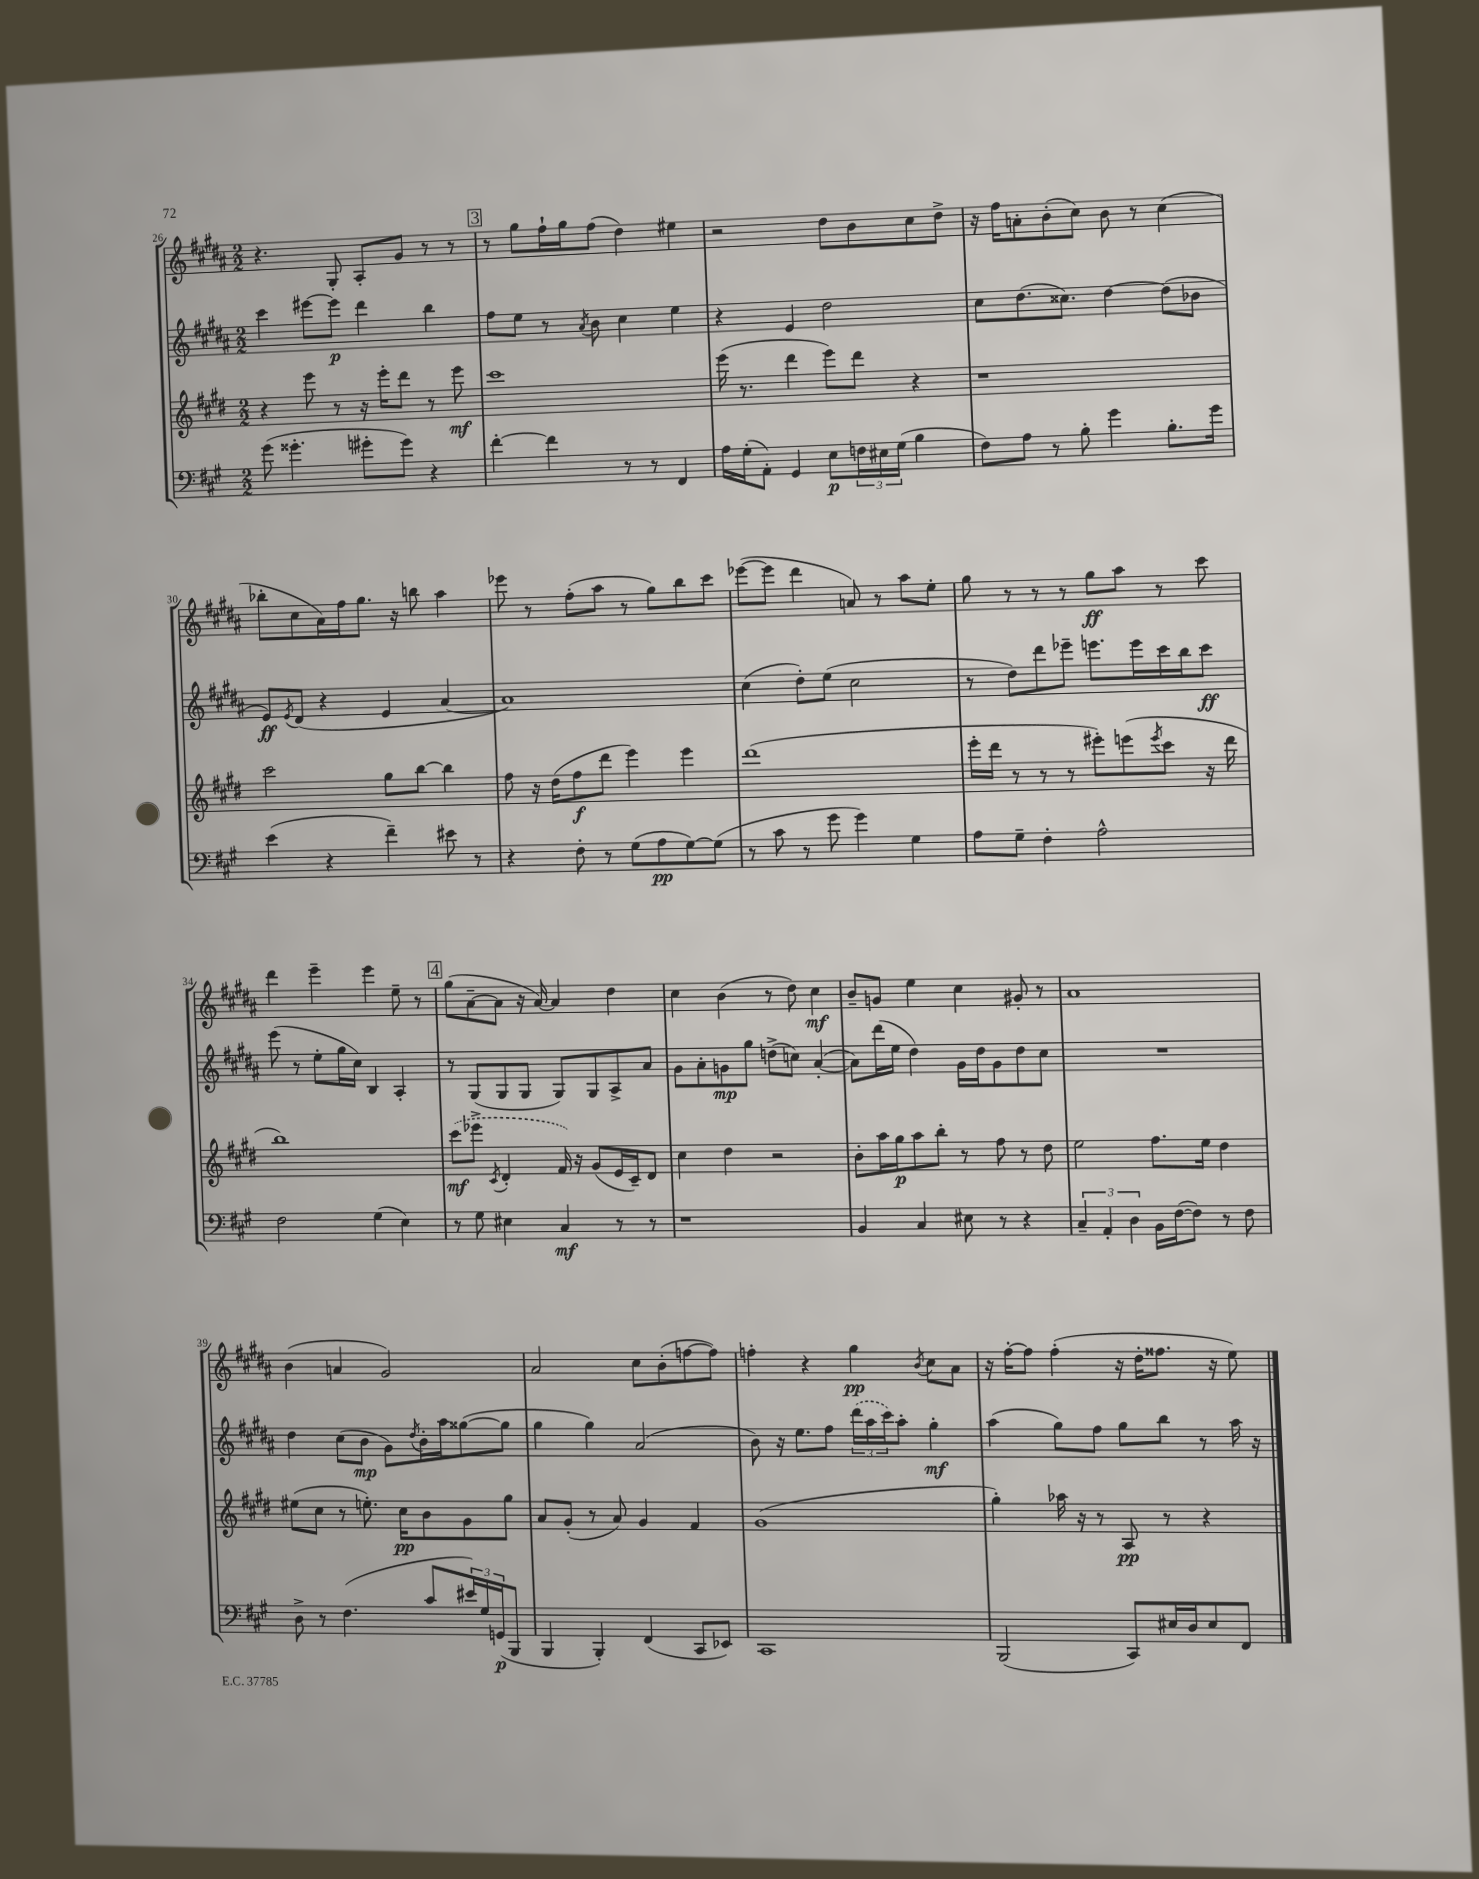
<<
\new StaffGroup <<
\new Staff = "s0" {
    \clef treble \key b \major \numericTimeSignature \time 2/2
    r4. gis8-. ais8-. gis'8 r8 r8 |
    \mark \markup { \box "3" } r8 gis''8 fis''16-! gis''16 fis''8( dis''4) eis''4 |
    r2 dis''8 b'8 cis''8 dis''8-> |
    r16 fis''16 a'8-. b'8-.( cis''8) b'8 r8 cis''4( |
    bes''8-. cis''8 ais'16) fis''16 gis''8. r16 b''8 ais''4 |
    ees'''8 r8 fis''8-.( ais''8 r8 gis''8) b''8 cis'''8 |
    ees'''8~( ees'''8 dis'''4 a'8) r8 ais''8 e''8-. |
    gis''8 r8 r8 r8 gis''8\ff ais''8 r8 cis'''8 |
    dis'''4 e'''4-- e'''4 e''8-- r8 |
    \mark \markup { \box "4" } gis''8( ais'8~-- ais'8 r16 ais'16~) ais'4 dis''4 |
    cis''4 b'4( r8 dis''8) cis''4\mf |
    b'8-- g'8 e''4 cis''4 gis'8-. r8 |
    ais'1 |
    b'4( a'4 gis'2) |
    ais'2 cis''8 b'8-.( f''8~ f''8) |
    f''4-. r4 gis''4\pp \acciaccatura { b'8 } cis''8 ais'8 |
    r16 fis''16~-. fis''8 fis''4-.( r16 dis''16-. fisis''8. r16 e''8) \bar "|." |
}
\new Staff = "s1" {
    \clef treble \key b \major \numericTimeSignature \time 2/2
    cis'''4 eis'''8~ eis'''8\p dis'''4 b''4 |
    \mark \markup { \box "3" } fis''8 e''8 r8 \acciaccatura { ais'8 } b'8 cis''4 e''4 |
    r4 e'4 dis''2 |
    cis''8 dis''8.( cisis''8.) dis''4~ dis''8( bes'8 |
    e'8\ff) \acciaccatura { e'8 } dis'8( r4 e'4 ais'4~ |
    ais'1) |
    cis''4( dis''8-.) e''8( cis''2 |
    r8 dis''8) dis'''8 ees'''8-- e'''8. e'''16 cis'''16 b''16 cis'''8\ff |
    e'''8( r8 e''8-. gis''16 cis''16) b4 ais4-. |
    \mark \markup { \box "4" } r8 gis8( gis8 gis8 gis8) gis8 ais8-> ais'8 |
    gis'8 ais'8-. g'8\mp gis''8 d''8->( c''8) ais'4~-.( |
    ais'8) dis'''16( e''16 dis''4) gis'16 dis''16 gis'8 dis''8 cis''8 |
    R1 |
    dis''4 cis''8( b'8\mp gis'8) \acciaccatura { dis''8 } b'16-. ais''16 gisis''8~( gisis''8 |
    gis''4 gis''4) ais'2( |
    b'8) r16 e''8. fis''8 \tuplet 3/2 { \once \slurDashed dis'''16( ais''16 cis'''16) } ais''8-. gis''4-.\mf |
    ais''4( gis''8) fis''8 gis''8 b''8 r8 ais''16 r16 \bar "|." |
}
\new Staff = "s2" {
    \clef treble \key e \major \numericTimeSignature \time 2/2
    r4 e'''8 r8 r16 e'''16-. dis'''8 r8 e'''8\mf |
    \mark \markup { \box "3" } cis'''1 |
    e'''16( r8. dis'''4 e'''8) dis'''8 r4 |
    r1 |
    cis'''2 gis''8 b''8~ b''4 |
    fis''8 r16 dis''16( fis''8\f dis'''8 e'''4) e'''4 |
    dis'''1( |
    e'''16-. dis'''16 r8 r8 r8 eis'''8-.) e'''8( \acciaccatura { e'''8 } cis'''8 r16 dis'''16 |
    b''1) |
    \mark \markup { \box "4" } \once \slurDashed cis'''8\mf( ees'''8-> \acciaccatura { cis'8 } dis'4-. fis'16) r16 gis'8( e'16 cis'16--) dis'8 |
    cis''4 dis''4 r2 |
    b'8-. a''16 gis''16\p a''8 b''8-. r8 fis''8 r8 dis''8 |
    e''2 fis''8. e''16 dis''4 |
    eis''8( cis''8 r8 e''8.-.) cis''16\pp b'8 gis'8 gis''8 |
    a'8 gis'8-.( r8 a'8) gis'4 fis'4 |
    gis'1( |
    gis''4-.) aes''16 r16 r8 a8\pp r8 r4 \bar "|." |
}
\new Staff = "s3" {
    \clef bass \key a \major \numericTimeSignature \time 2/2
    gis'8( gisis'4.-. gis'8-. gis'8) r4 |
    \mark \markup { \box "3" } fis'4~-. fis'4 r8 r8 fis,4 |
    a16 gis16-.( a,8-.) gis,4 e8\p \tuplet 3/2 { f16 eis16 gis16( } b4 |
    fis8) a8 r8 b8-. gis'4 b8.-. gis'16 |
    e'4( r4 fis'4--) eis'8 r8 |
    r4 fis8-. r8 gis8( a8\pp gis8~) gis8( |
    r8 cis'8 r8 gis'8 gis'4) gis4 |
    a8 gis8-- fis4-. a2-^ |
    fis2 gis4( e4) |
    \mark \markup { \box "4" } r8 gis8 eis4 cis4\mf r8 r8 |
    r1 |
    b,4 cis4 eis8 r8 r4 |
    \tuplet 3/2 { cis4-- a,4-. d4 } b,16 fis16~( fis8) r8 fis8 |
    d8-> r8 fis4.( cis'8 \tuplet 3/2 { eis'16) gis16 g,16\p( } b,,8 |
    b,,4 b,,4-.) fis,4( cis,8 ees,8) |
    cis,1 |
    b,,2( cis,8) eis16 d16 eis8 fis,8 \bar "|." |
}
>>
>>
\layout { \context { \Score currentBarNumber = #26 } }
